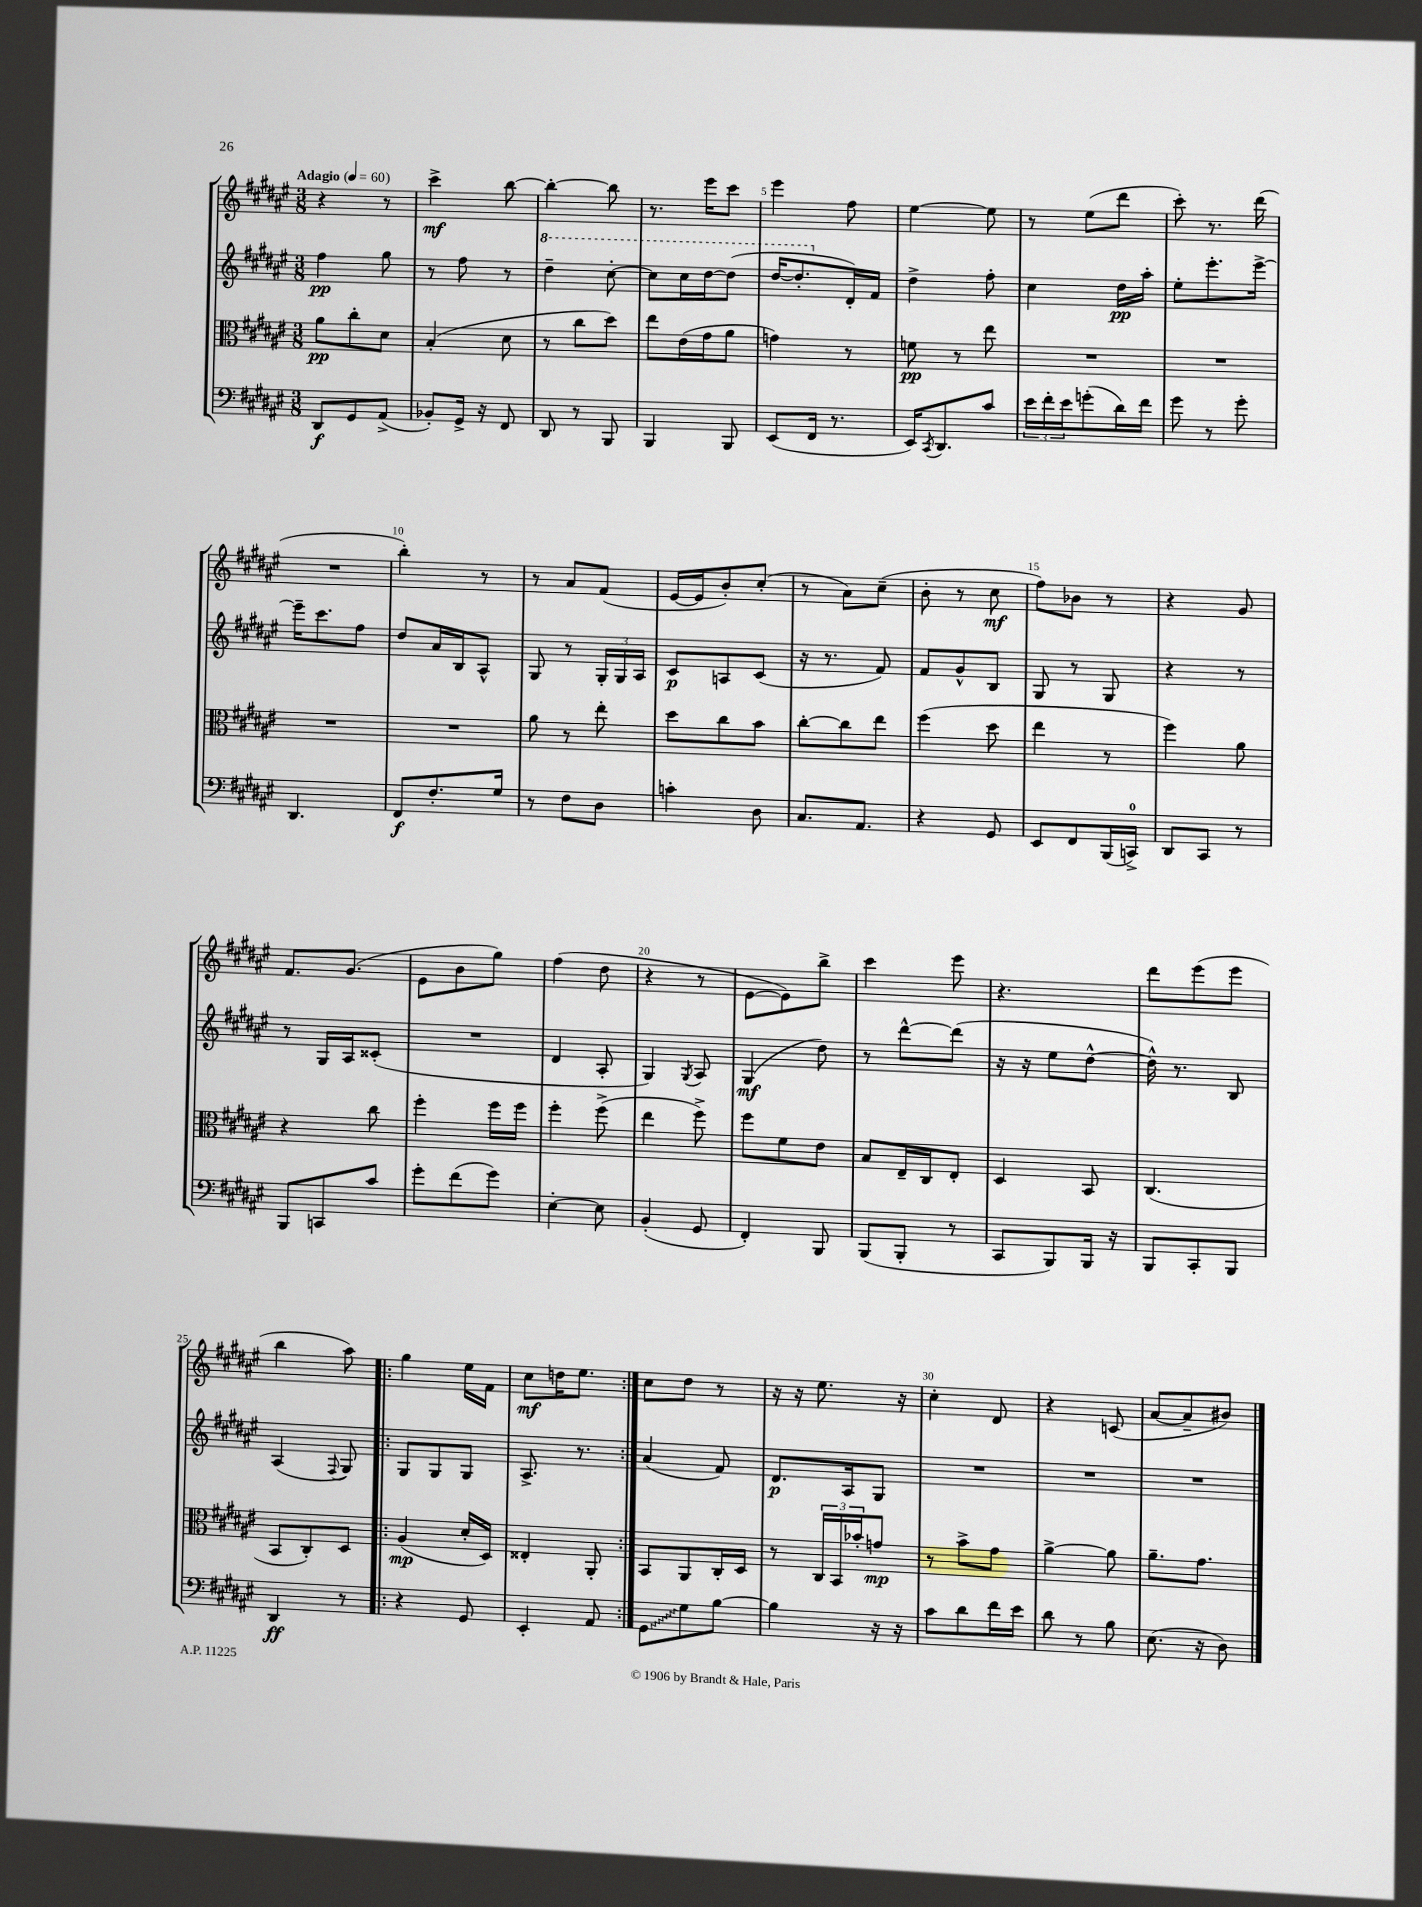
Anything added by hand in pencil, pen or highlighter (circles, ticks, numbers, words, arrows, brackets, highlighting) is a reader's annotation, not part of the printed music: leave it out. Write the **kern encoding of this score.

**kern	**kern	**kern	**kern
*staff4	*staff3	*staff2	*staff1
*clefF4	*clefC3	*clefG2	*clefG2
*k[f#c#g#d#a#e#]	*k[f#c#g#d#a#e#]	*k[f#c#g#d#a#e#]	*k[f#c#g#d#a#e#]
*M3/8	*M3/8	*M3/8	*M3/8
*MM60	*MM60	*MM60	*MM60
8DD#	8a#	4ff#	4r
8GG#	8cc#'	.	.
(8AA#^	8d#	8gg#	8r
=	=	=	=
8BB-')	(4B'	8r	4ccc#^
16GG#^	.	8ff#	.
16r	.	.	.
8FF#	8d#	8r	[8bb
=	=	=	=
8DD#	8r	4ddd#~	4bb'_
8r	8cc#	.	.
8BBB	8dd#)	[8ccc#'	8bb]
=	=	=	=
4BBB	8ee#	8ccc#]	8.r
.	(16e#	16ccc#	.
.	16g#	[16ddd#	16eee#
8BBB	8a#	(8ddd#]	8ccc#
=	=	=	=
(8EE#	4g)	[16ddd#	4eee#
.	.	8.ddd#']	.
16FF#	.	.	.
8.r	.	.	.
.	8r	16d#')	8ff#
.	.	16f#	.
=	=	=	=
16EE#)	8f	4dd#^	[4ee#
8qCC#	.	.	.
8.DD#	.	.	.
.	8r	.	.
8c#	8ee#	8ff#'	8ee#]
=	=	=	=
24e#	4.r	4cc#	8r
24f#'	.	.	.
24e#	.	.	.
(8g'	.	.	(8ee#
16d#)	.	16dd#	8ddd#
16f#	.	16aa#'	.
=	=	=	=
8g#	4.r	8ee#'	8ccc#')
8r	.	8.eee#'	8.r
8g#'	.	.	.
.	.	[16eee#^	(16ddd#
=	=	=	=
4.DD#	4.r	16eee#~]	4.r
.	.	8.ccc#	.
.	.	8ff#	.
=	=	=	=
8FF#	4.r	8dd#	4bb')
8.F#'	.	16a#	.
.	.	16B	.
.	.	8A#^^	8r
16G#	.	.	.
=	=	=	=
8r	8a#	8G#	8r
8F#	8r	8r	8a#
8D#	8ee#'	24G#'	(8f#
.	.	24G#	.
.	.	24A#	.
=	=	=	=
4c'	8dd#	8c#	[16e#
.	.	.	16e#]
.	8cc#	8A	8b')
8D#	8b	(8c#	(8cc#'
=	=	=	=
8.C#	[8cc#'	16r	8r
.	.	8.r	.
.	8cc#]	.	8a#)
8.AA#	.	.	.
.	8ee#	8f#)	(8cc#~
=	=	=	=
4r	(4ff#	8f#	8b'
.	.	8g#^^	8r
8GG#	8dd#	8B	8cc#
=	=	=	=
8EE#	4ee#	8G#	8ff#)
8FF#	.	8r	8b-
(16BBB	8r	8G#	8r
16CC^)	.	.	.
=	=	=	=
8DD#	4ff#)	4r	4r
8CC#	.	.	.
8r	8a#	8r	8g#
=	=	=	=
8BBB	4r	8r	8.f#
8CC	.	16G#	.
.	.	16A#	(8.g#
8c#	8cc#	(8c##'	.
=	=	=	=
8g#'	4ff#'	4.r	8e#
(8f#	.	.	8b
8g#)	16ff#	.	8gg#)
.	16ff#	.	.
=	=	=	=
[4E#'	4ff#'	4d#	(4ff#
8E#]	(8ff#^	8A#'	8dd#
=	=	=	=
(4BB'	4ee#	4G#)	4r
.	.	8qG#	.
8GG#	8ff#^)	8A#	8r
=	=	=	=
4FF#')	8ff#	(4G#	[8e#
.	8f#	.	8e#])
8BBB	8e#	8dd#)	8bb^
=	=	=	=
(8BBB	8B	8r	4ccc#
8BBB'	16E#~	[8ddd#^^	.
.	16C#	.	.
8r	8E#'	(8ddd#]	8eee#
=	=	=	=
8CC#	4D#	16r	4.r
.	.	16r	.
8BBB)	.	8ee#	.
16BBB	8BB	[8dd#^^	.
16r	.	.	.
=	=	=	=
8BBB	(4.C#	16dd#^^])	8ddd#
.	.	8.r	.
8CC#'	.	.	(8eee#
8BBB	.	8B	8eee#
=	=	=	=
4DD#	8BB	(4A#	4bb
.	8C#')	.	.
.	.	8qqF#	.
8r	8D#	8G#)	8aa#)
=!|:	=!|:	=!|:	=!|:
4r	(4A#	8G#	4gg#
.	.	8G#	.
8GG#	16d#'	8G#	16ee#
.	16D#)	.	16f#
=	=	=	=
4EE#'	4E##'	8.A#^	8cc#
.	.	.	16dd
.	.	8.r	8.ee#
8AA#	8AA#'	.	.
=:|!	=:|!	=:|!	=:|!
8GG#	8BB	(4a#	8cc#
8G#	8AA#	.	8dd#
[8B	16C#'	8f#)	8r
.	16D#	.	.
=	=	=	=
4B]	8r	8.d#	16r
.	.	.	16r
.	24C#	.	8.ee#
.	24BB	.	.
.	.	16A#	.
.	24b-'	.	.
16r	8g	8G#	.
16r	.	.	16r
=	=	=	=
8c#	8r	4.r	4cc#'
8d#	8b^	.	.
16f#	8g#	.	8d#
16e#	.	.	.
=	=	=	=
8d#	[4a#^	4.r	4r
8r	.	.	.
8B	8a#]	.	(8c
=	=	=	=
(8.E#	8.a#~	4.r	[8a#
.	.	.	8a#~]
16r	8.g#	.	.
8D#)	.	.	8b#)
==	==	==	==
*-	*-	*-	*-
